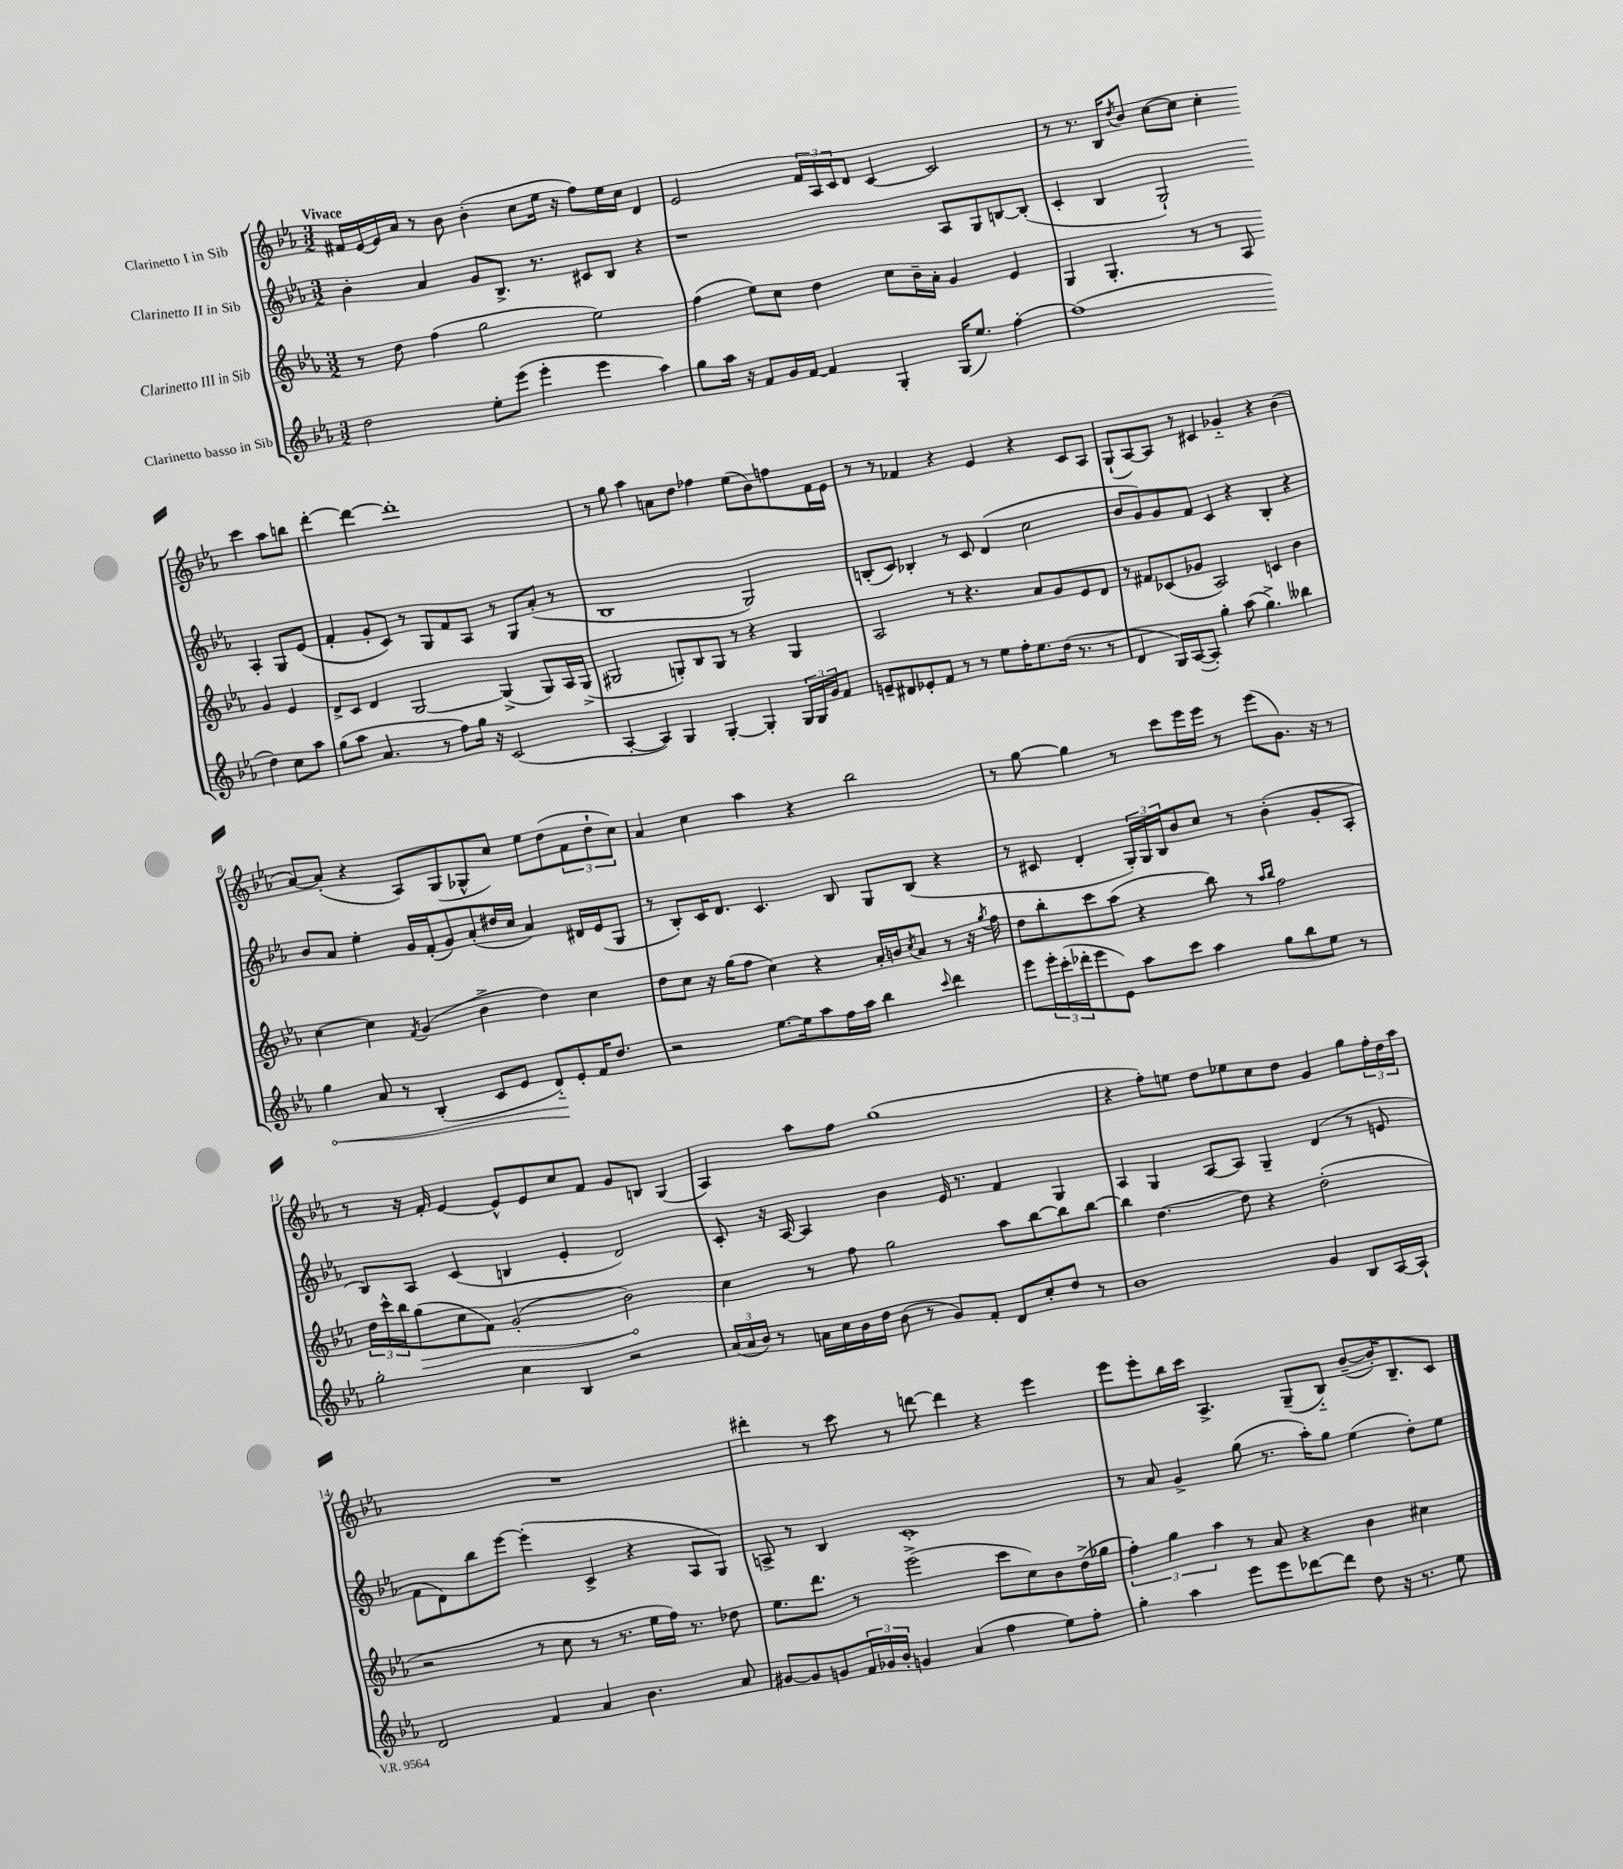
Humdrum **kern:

**kern	**dynam	**kern	**dynam	**kern	**kern
*part4	*part4	*part3	*part3	*part2	*part1
*staff4	*staff4	*staff3	*staff3	*staff2	*staff1
*I"Clarinetto basso in Sib	*	*I"Clarinetto III in Sib	*	*I"Clarinetto II in Sib	*I"Clarinetto I in Sib
*clefG2	*	*clefG2	*	*clefG2	*clefG2
*k[b-e-a-]	*	*k[b-e-a-]	*	*k[b-e-a-]	*k[b-e-a-]
*M3/2	*	*M3/2	*	*M3/2	*M3/2
=1	=1	=1	=1	=1	=1
!	!	!	!	!	!LO:TX:a:B:t=Vivace
2dd\	.	8r	.	4b-'\	16f#X/LL
.	.	.	.	.	[16e-/
.	.	8dd\	.	.	16e-/]
.	.	.	.	.	16a-/JJ
.	.	(4ff\	.	4a-/	8r
.	.	.	.	.	8b-\
8ee-'\L	.	2gg\	.	8g/L	(4b-'\
(8eee-\J	.	.	.	8.B-^/J	.
4eee-'\	.	.	.	.	8cc\L
.	.	.	.	8.r	.
.	.	.	.	.	16ee-\Jk
.	.	.	.	.	16r
4eee-\	.	2ee-\)	.	8c#X/L	8ff\L)
.	.	.	.	8B-/J	16ee-\L
.	.	.	.	.	16cc\JJ
4aa-\)	.	.	.	4r	4d/
=2	=2	=2	=2	=2	=2
8gg\L	.	(4ff\	.	1r	2e-/
16aa-\Jk	.	.	.	.	.
16r	.	.	.	.	.
8f/L	.	8ee-\L)	.	.	.
16g/L	.	8cc\J	.	.	.
[16f/JJ	.	.	.	.	.
4f/]	.	4dd\	.	.	24f/LL
.	.	.	.	.	24A-/
.	.	.	.	.	24c/J
.	.	.	.	.	8d/J
4G'/	.	8cc\L	.	.	[4c/
.	.	16b-~\L	.	.	.
.	.	16a-'\JJ	.	.	.
(16G/KL	.	4g/	.	8A-/L	2c/]
8.ee-/J)	.	.	.	.	.
.	.	.	.	8G/	.
[4ff'\	.	4e-/	.	[8Bn/	.
.	.	.	.	(8B'/J]	.
=3	=3	=3	=3	=3	=3
(1ff]	.	4G/	.	4c'/	8r
.	.	.	.	.	8.r
.	.	4.G'/	.	4B-/	.
.	.	.	.	.	16B-/KL
.	.	.	.	.	8qdd/
.	.	.	.	.	8b-/J
.	.	.	.	2G`/)	[8cc\L
.	.	8r	.	.	8cc\J]
.	.	8r	.	.	4cc'\
.	.	8A-/	.	.	.
4dd\)	.	4g/	.	4A-'/	4ccc\
8cc\L	.	4e-/	.	8G/L	8aa-\L
8aa-\J	.	.	.	(8e-/J	8bbn\J
!!LO:LB:g=z
=4	=4	=4	=4	=4	=4
(8gg\L	.	8d^/L	.	4f'/	[4ddd'\
8aa-\J	.	8c/J	.	.	.
4.a-/	.	4d/	.	8g'/L	4ddd\_
.	.	.	.	8c/J)	.
.	.	[2G/	.	8r	1ddd']
8r	.	.	.	8G/L	.
8ff\L)	.	.	.	8f/	.
16gg\Jk	.	.	.	8A-/J	.
16r	.	.	.	.	.
(2c/	.	(4G^/]	.	8r	.
.	.	.	.	8G/L	.
.	.	8G/L)	.	(8a-'/J	.
.	.	16A-/L	.	8r	.
.	.	(16G^/JJ	.	.	.
=5	=5	=5	=5	=5	=5
[4A-'/	.	2G#X/	.	1B-	8r
.	.	.	.	.	8gg\
4A-/])	.	.	.	.	4aa-\
4G/	.	8Gn'/L)	.	.	8an\L
.	.	8B-/	.	.	8dd\J
[4G'/	.	8G/J	.	.	4ff-X\
.	.	8r	.	.	.
4G'/]	.	4r	.	2G/)	(8ee-\L
.	.	.	.	.	8b-\)
24G/LL	.	4G/	.	.	8ffn\
24G/	.	.	.	.	.
24g/J	.	.	.	.	.
8f/J	.	.	.	.	16f\L
.	.	.	.	.	16e-\JJ
=6	=6	=6	=6	=6	=6
8en~/L	.	2A-/	.	(8Bn'/L	8r
8d#X/	.	.	.	8c/J)	8r
8e-X'/	.	.	.	4B-X'/	4f-X/
8f/J	.	.	.	.	.
8r	.	8r	.	8r	4r
8r	.	4.r	.	8c/	.
8ee-\L	.	.	.	(4d/	4e-/
16ff'\K	.	.	.	.	.
8.ee-\	.	.	.	.	.
.	.	8a-/L	.	2cc\	4r
(16dd\Jk	.	8g/	.	.	.
8.r	.	.	.	.	.
.	.	8e-/	.	.	8c/L
8r	.	8d/J	.	.	8A-/J
=7	=7	=7	=7	=7	=7
4d/	.	8r	.	8b-/L	(8G`/L
.	.	8f#X/L	.	8g/)	[8A-/)
16G/LL)	.	(8c-X/	.	8g/	8A-/J]
([16A-/J	.	.	.	.	.
8A-'/J])	.	8g-X/J	.	8f/J	8r
4gg'\	.	2A-/)	.	4c/	4c#X/
(8aa-\	.	.	.	4r	4g-X/
4.gg^\)	.	.	.	.	.
.	.	4cn/	.	4B-'/	4r
4bb--X\	.	4b-\	.	4r	(4b-\
!!LO:LB:g=z
=8	=8	=8	=8	=8	=8
!	!LO:HP:b	!	!	!	!
4gg\	<	[4cc\	.	8b-/L	[8a-/L)
.	.	.	.	8a-/J	(8a-'/J]
8a-/	.	4cc\]	.	4ee-'\	4r
8r	.	.	.	.	.
.	.	8qf/	.	.	.
(4B-'/	.	(4g/	.	16g/LL	8A-/L)
.	.	.	.	(16f'/J	.
.	.	.	.	8g/)	(8G/
8c/L	.	4b-^\	.	(8a-'/	8G-X^^/
8e-/J	.	.	.	16dd#X/L	8cc/J)
.	.	.	.	16cc/JJ	.
8d/L)	.	4dd\)	.	4a-/)	8ee-\L
8e-'/	[	.	.	.	(8dd\
16f/K	.	4cc\	.	16d#X/LL	12f\
8.dd/J	.	.	.	(16e-/J	.
.	.	.	.	.	12dd`\
.	.	.	.	8G/J	.
.	.	.	.	.	12cc\J)
=9	=9	=9	=9	=9	=9
2r	.	8dd\L	.	8r	4a-/
.	.	8cc\J	.	8B-'/L)	.
.	.	16r	.	16c/K	4cc\
.	.	(16gg\KL	.	8.d/J	.
.	.	8ff\J	.	.	.
[8.ee-\L	.	4cc\)	.	4.c/	4aa-\
16ee-\k]	.	.	.	.	.
8aa-\	.	4r	.	.	4r
16ff\L	.	.	.	8B-/	.
16aa-\JJ	.	.	.	.	.
4bb-\	.	16a-'/LL	.	8G/L	2bb-\
.	.	16bn/J	.	.	.
.	.	8qcc/	.	.	.
.	.	8a-/J	.	(8B-/J	.
8qqccc/	.	.	.	.	.
4ddd\	.	8r	.	4r	.
.	.	16r	.	.	.
.	.	8qgg/	.	.	.
.	.	16ff\	.	.	.
=10	=10	=10	=10	=10	=10
8eee-\L	.	8dd\L	.	8r	8r
24eee-'\L	.	8bb-'\	.	8c#X/	[8gg\
(24ccc'\	.	.	.	.	.
24ddd-X'\J	.	.	.	.	.
8eee-\	.	8ccc\	.	4d'/	4gg\]
8e-\J)	.	(8aa-\J	.	.	.
8aa-\L	.	4r	.	24G'/LL)	8r
.	.	.	.	24G/	.
.	.	.	.	24B-/J	.
8ccc\J	.	.	.	8b-/	8ccc\L
4aa-\	.	8bb-\)	.	8cc/J	16eee-\L
.	.	.	.	.	16eee-\JJ
.	.	8r	.	8r	8r
.	.	16qqaa-/LL	.	.	.
.	.	16qqbb-/JJ	.	.	.
8gg\L	.	2ff\	.	(4b-'\	(8eee-\L
8bb-\	.	.	.	.	8.g\J)
8ee-\J	.	.	.	8g'/L	.
.	.	.	.	.	16r
8r	.	.	.	8A-'/J	8r
!!LO:LB:g=z
=11	=11	=11	=11	=11	=11
2gg'\	.	24dd\LL	.	8B-/L)	8r
.	.	24ccc^^\	.	.	.
.	.	24bb-\J	.	.	.
!	!	!	!LO:HP:b	!	!
.	.	(8gg\	>	8A-/J	16r
.	.	.	.	.	16f'/
.	.	8cc\	.	(4c/	[4e-/
.	.	8f\J)	.	.	.
4cc\	.	(2g'/	.	4Bn/	8e-^^/L]
.	.	.	.	.	8e-/
4B-/	.	.	.	4e-'/	8cc/
.	.	.	.	.	8f/J
2r	.	2b-\)	.	2d/)	8g/L
.	.	.	.	.	8Bn/J
.	.	.	.	.	(4G/
.	.	.	]	.	.
=12	=12	=12	=12	=12	=12
(24a-/LL	.	4cc\	.	8c'/	4A-/)
24a-/	.	.	.	.	.
24b-/JJ)	.	.	.	.	.
8r	.	.	.	16r	.
.	.	.	.	[16A-/	.
16an\LL	.	8r	.	4A-/]	8aa-\L
16cc\	.	.	.	.	.
16b-\	.	8ff\	.	.	8ff\J
16dd\JJ	.	.	.	.	.
(8b-\	.	2gg\	.	4b-\	(1gg
8r	.	.	.	.	.
8g/L)	.	.	.	16e-/	.
.	.	.	.	8.r	.
8f'/J	.	.	.	.	.
8d/L	.	8aa-\L	.	4f/	.
8cc'/	.	[8bb-\	.	.	.
8dd/J	.	8bb-\]	.	4G/	.
8r	.	[8bb-\J	.	.	.
=13	=13	=13	=13	=13	=13
1b-	.	4bb-\]	.	4A-/	4r
.	.	[4.dd\	.	4G/	8ff'\L)
.	.	.	.	.	8een\J
.	.	.	.	[8A-/L	8dd\L
.	.	8dd\]	.	8A-/J]	8ee-X\
.	.	4r	.	4G~/	8cc\
.	.	.	.	.	8dd\J
4g/	.	(2dd'\	.	(4d/	4g/
8B-/L	.	.	.	8r	8gg\L
[16A-/L	.	.	.	8en/	24ff'\L
.	.	.	.	.	24dd\
16A-`/JJ]	.	.	.	.	.
.	.	.	.	.	24aa-\JJ
!!LO:LB:g=z
=14	=14	=14	=14	=14	=14
2d/	.	2r	.	8f\L	1.r
.	.	.	.	8d\)	.
.	.	.	.	8bb-\	.
.	.	.	.	[8eee-\J	.
4f/	.	8r	.	(4eee-'\]	.
.	.	8cc\	.	.	.
4a-/	.	8r	.	4c^/	.
.	.	8.r	.	.	.
4.b-\	.	.	.	4r	.
.	.	16ee-\LL	.	.	.
.	.	16ff\JJ)	.	.	.
.	.	8.r	.	.	.
.	.	.	.	8A-/L	.
8a-/	.	8dd-X\	.	8G/J)	.
=15	=15	=15	=15	=15	=15
[8g#X/L	.	8.ee-\L	.	8An^/	4ddd#X'\
8g#/]	.	.	.	8r	.
.	.	8.ddd\J	.	.	.
8gn/	.	.	.	4B-/	8r
24f/L	.	8r	.	.	8ccc\
24g-X/	.	.	.	.	.
24b-'/JJ	.	.	.	.	.
4gn/	.	(2eee-^\	.	1c'	8r
.	.	.	.	.	[8dddn\
(4a-/	.	.	.	.	4ddd\]
4ff\	.	8ccc\L	.	.	4r
.	.	8cc\)	.	.	.
8ee-\L)	.	8b-\	.	.	4eee-\
8ff'\J	.	(16dd^\L	.	.	.
.	.	16gg-X\JJ	.	.	.
=16	=16	=16	=16	=16	=16
4gg'\	.	6ff'\)	.	8r	8eee-\L
.	.	.	.	8a-/	8eee-'\
.	.	6gg\	.	.	.
4aa-\	.	.	.	4g^/	16bb-\L
.	.	.	.	.	16ccc\JJ
.	.	6aa-\	.	.	.
.	.	.	.	.	4.A-^/
8eee-\L	.	8r	.	(8gg\	.
8eee-\	.	8a-/	.	8.r	.
[8ddd-X\	.	4r	.	.	(8G~/L
.	.	.	.	16aa-'\KL)	.
8ddd-\J]	.	.	.	8gg\J	8B-/J)
8dd\	.	4b-\	.	(4ee-\	([8b-~/L
16r	.	.	.	.	16b-'/K])
8.r	.	.	.	.	8.B-~/
.	.	4cc#X\	.	8dd'\L)	.
8ee-\	.	.	.	8ee-\J	8c/J
==	==	==	==	==	==
*-	*-	*-	*-	*-	*-
